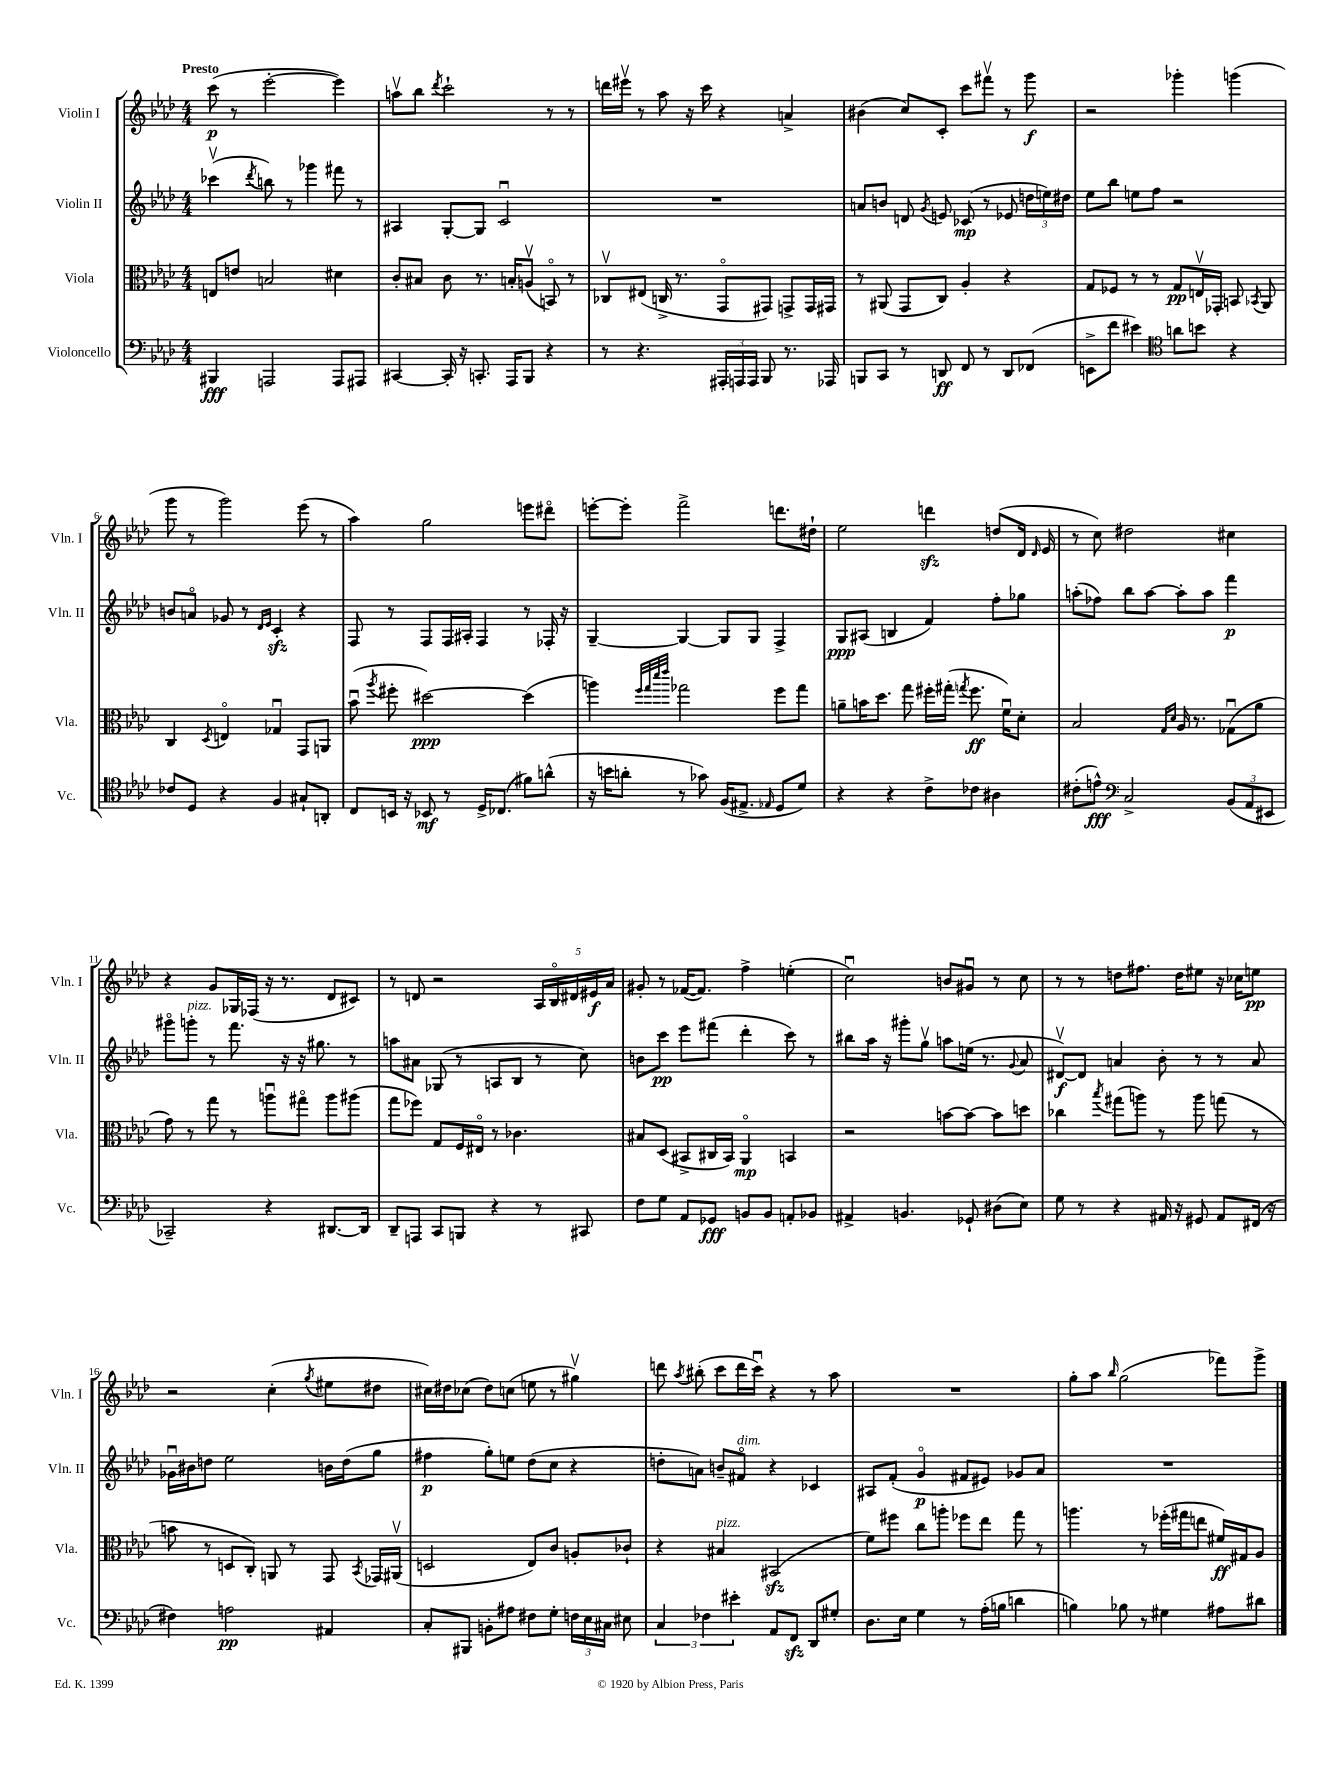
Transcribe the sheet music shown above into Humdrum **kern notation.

**kern	**dynam	**kern	**dynam	**kern	**dynam	**kern	**dynam
*part4	*part4	*part3	*part3	*part2	*part2	*part1	*part1
*staff4	*staff4	*staff3	*staff3	*staff2	*staff2	*staff1	*staff1
*I"Violoncello	*	*I"Viola	*	*I"Violin II	*	*I"Violin I	*
*I'Vc.	*	*I'Vla.	*	*I'Vln. II	*	*I'Vln. I	*
*clefF4	*	*clefC3	*	*clefG2	*	*clefG2	*
*k[b-e-a-d-]	*	*k[b-e-a-d-]	*	*k[b-e-a-d-]	*	*k[b-e-a-d-]	*
*M4/4	*	*M4/4	*	*M4/4	*	*M4/4	*
=1	=1	=1	=1	=1	=1	=1	=1
!	!	!	!	!	!	!LO:TX:a:B:t=Presto	!
4BBB#X/	fff	8En/L	.	(4ccc-Xv\	.	(8ccc\	p
.	.	8en/J	.	.	.	8r	.
.	.	.	.	8qddd-/	.	.	.
2AAAn/	.	2Bn/	.	8bbn\)	.	[2eee-'\	.
.	.	.	.	8r	.	.	.
.	.	.	.	4ggg-X\	.	.	.
8AAA/L	.	4d#X\	.	8fff#X\	.	4eee-\])	.
8AAA#X/J	.	.	.	8r	.	.	.
=2	=2	=2	=2	=2	=2	=2	=2
[4CC#X/	.	8c'/L	.	4A#X/	.	8aanv\L	.
.	.	8B#X/J	.	.	.	8bb-\J	.
.	.	.	.	.	.	8qddd-/	.
16CC#'/]	.	8c\	.	[8G'/L	.	2ccc`\	.
16r	.	.	.	.	.	.	.
8.CCn'/	.	8.r	.	8G/J]	.	.	.
.	.	.	.	2cu/	.	.	.
16AAA-/KL	.	16Bn'/KL	.	.	.	.	.
8BBB-/J	.	(8Anv/J	.	.	.	.	.
4r	.	8BBn/)	.	.	.	8r	.
.	.	8r	.	.	.	8r	.
=3	=3	=3	=3	=3	=3	=3	=3
8r	.	8C-Xv/L	.	1r	.	16dddn\LL	.
.	.	.	.	.	.	16eee#Xv\JJ	.
4.r	.	(8E#X/J	.	.	.	8r	.
.	.	16Cn^/	.	.	.	8aa-\	.
.	.	8.r	.	.	.	.	.
.	.	.	.	.	.	16r	.
.	.	.	.	.	.	16ccc\	.
24AAA#X'/LL	.	8GG/L	.	.	.	4r	.
24AAAn/	.	.	.	.	.	.	.
24AAA/JJ	.	.	.	.	.	.	.
8BBB-/	.	8GG#X/J)	.	.	.	.	.
8.r	.	8GGn^/L	.	.	.	4an^/	.
.	.	16GG/L	.	.	.	.	.
16AAA-X/	.	16GG#X/JJ	.	.	.	.	.
=4	=4	=4	=4	=4	=4	=4	=4
8BBBn/L	.	8r	.	8an/L	.	(4b#X\	.
8CC/J	.	(8AA#X/	.	8bn/J	.	.	.
8r	.	8GG/L	.	8dn/	.	8cc/L)	.
.	.	.	.	8qg/	.	.	.
8DDn/	ff	8C/J)	.	8en/	.	8c'/J	.
8FF/	.	4A-'/	.	(8c-X/	mp	8ccc\L	.
8r	.	.	.	8r	.	8fff#Xv\J	.
8DD/L	.	4r	.	8e-X/	.	8r	.
(8FF-X/J	.	.	.	24ddn\LL	.	8ggg\	f
.	.	.	.	24een\)	.	.	.
.	.	.	.	24dd#X\JJ	.	.	.
=5	=5	=5	=5	=5	=5	=5	=5
8EEn^\L	.	8G/L	.	8ee-\L	.	2r	.
8f\J	.	8F-X/J	.	8bb-\J	.	.	.
4e#X\)	.	8r	.	8een\L	.	.	.
.	.	8r	.	8ff\J	.	.	.
*clefC4	*	*	*	*	*	*	*
8an\L	.	8G/L	pp	2r	.	4ggg-X'\	.
8bn\J	.	16Env/L	.	.	.	.	.
.	.	16GG-X'/JJ	.	.	.	.	.
4r	.	8BBn/	.	.	.	(4gggn\	.
.	.	8qBB-X/	.	.	.	.	.
.	.	8AA-/	.	.	.	.	.
!!LO:LB:g=z
=6	=6	=6	=6	=6	=6	=6	=6
8c-X/L	.	4C/	.	8bn/L	.	8ggg\	.
8D-/J	.	.	.	8an/J	.	8r	.
.	.	8qD-/	.	.	.	.	.
4r	.	4En/	.	8g-X/	.	2ggg\)	.
.	.	.	.	8r	.	.	.
.	.	.	.	16qqd-/LL	.	.	.
.	.	.	.	16qqe-/JJ	.	.	.
4F/	.	4G-Xu/	.	4czz'/	.	.	.
8G#X`/L	.	8GG/L	.	4r	.	(8eee-\	.
8AAn'/J	.	8AAn/J	.	.	.	8r	.
=7	=7	=7	=7	=7	=7	=7	=7
8C/L	.	(8b-u\	.	8F/	.	4aa-\)	.
.	.	8qaa-/	.	.	.	.	.
16BBn/Jk	.	8ff#X'\	.	8r	.	.	.
16r	.	.	.	.	.	.	.
8BB-X/	mf	[2dd#X\)	ppp	8F/L	.	2gg\	.
8r	.	.	.	16F/L	.	.	.
.	.	.	.	16A#X'/JJ	.	.	.
16D-^/KL	.	.	.	4F/	.	.	.
(8.C-X/J	.	.	.	.	.	.	.
8f#X\L)	.	(4dd#\]	.	8r	.	8eeen\L	.
(8an^^\J	.	.	.	16F-X'/	.	8ddd#X\J	.
.	.	.	.	16r	.	.	.
=8	=8	=8	=8	=8	=8	=8	=8
16r	.	4aan\)	.	[4G~/	.	[8eeen'\L	.
16bn\KL	.	.	.	.	.	.	.
8an'\J	.	.	.	.	.	8eee'\J]	.
.	.	32qqff/LLL	.	.	.	.	.
.	.	32qqgg/	.	.	.	.	.
.	.	32qqddd-/	.	.	.	.	.
.	.	32qqeee-/JJJ	.	.	.	.	.
8r	.	2gg-X\	.	4G/_	.	2fff^\	.
8g-X\)	.	.	.	.	.	.	.
(16F/KL	.	.	.	8G/L]	.	.	.
8.E#X^/J	.	.	.	.	.	.	.
.	.	.	.	8G/J	.	.	.
16qqE-X/	.	.	.	.	.	.	.
8D-/L	.	8ff\L	.	4F^/	.	8.dddn\L	.
8d-/J)	.	8gg-\J	.	.	.	.	.
.	.	.	.	.	.	16dd#X`\Jk	.
=9	=9	=9	=9	=9	=9	=9	=9
4r	.	8an~\L	.	8G/L	ppp	2ee-\	.
.	.	16bn\K	.	(8A#X/J	.	.	.
.	.	8.dd-\J	.	.	.	.	.
4r	.	.	.	4Bn/	.	.	.
.	.	8gg\	.	.	.	.	.
8c^\L	.	16ff#X'\LL	.	4f/)	.	4dddnzz\	.
.	.	(16gg#X'\JJ	.	.	.	.	.
.	.	8qggn/	.	.	.	.	.
8c-X\J	.	8.ff#\	ff	.	.	.	.
4A#X\	.	.	.	8ff'\L	.	(8ddn/L	.
.	.	16fu\KL)	.	.	.	.	.
.	.	8d-'\J	.	8gg-X\J	.	16d-/Jk	.
.	.	.	.	.	.	16qqd-/	.
.	.	.	.	.	.	16e-/	.
=10	=10	=10	=10	=10	=10	=10	=10
(8c#X'\L	.	2B-/	.	(8aan'\L	.	8r	.
8en^^\J)	fff	.	.	8ff-X\J)	.	8cc\)	.
*clefF4	*	*	*	*	*	*	*
2C^/	.	.	.	8bb-\L	.	2dd#X\	.
.	.	.	.	[8aa\J	.	.	.
.	.	16qqG/LL	.	.	.	.	.
.	.	16qqd-/JJ	.	.	.	.	.
.	.	16A-/	.	8aa'\L]	.	.	.
.	.	8.r	.	.	.	.	.
.	.	.	.	8aa\J	.	.	.
(12BB-/L	.	(8G-Xu\L	.	4fff\	p	4cc#X\	.
12AA-/	.	.	.	.	.	.	.
.	.	8a-\J	.	.	.	.	.
12EE#X/J	.	.	.	.	.	.	.
!!LO:LB:g=z
=11	=11	=11	=11	=11	=11	=11	=11
2CC-X~/)	.	8g\)	.	8ggg#X\L	.	4r	.
!	!	!	!	!LO:TX:a:i:t=pizz.	!	!	!
.	.	8r	.	8gggn'\J	.	.	.
.	.	8gg\	.	8r	.	8g/L	.
.	.	8r	.	8.fff\	.	16G-X/L	.
.	.	.	.	.	.	(16F-X/JJ	.
4r	.	8aanu\L	.	.	.	16r	.
.	.	.	.	16r	.	8.r	.
.	.	8gg#X\J	.	16r	.	.	.
.	.	.	.	8.gg#X\	.	.	.
[8.DD#X/L	.	8aa\L	.	.	.	8d-/L	.
.	.	(8aa#X\J	.	8r	.	8c#X/J)	.
16DD#/Jk]	.	.	.	.	.	.	.
=12	=12	=12	=12	=12	=12	=12	=12
8DD-~/L	.	8gg\L	.	8aan\L	.	8r	.
8AAAn/J	.	8ff-X\J)	.	8a#X\J	.	8dn/	.
8CC/L	.	8G/L	.	(8G-X/	.	2r	.
8BBBn/J	.	16F/L	.	8r	.	.	.
.	.	16E#X/JJ	.	.	.	.	.
4r	.	8r	.	8An/L	.	.	.
.	.	4.c-X\	.	8B-/J	.	.	.
8r	.	.	.	8r	.	20A-/LL	.
.	.	.	.	.	.	20B-/	.
.	.	.	.	.	.	20d#X/	.
8CC#X/	.	.	.	8cc\)	.	.	.
.	.	.	.	.	.	20e#X/	f
.	.	.	.	.	.	20a-/JJ	.
=13	=13	=13	=13	=13	=13	=13	=13
8F\L	.	8B#X/L	.	8bn\L	.	8g#X'/	.
8G\J	.	(8D-/J	.	8ccc\J	pp	8r	.
8AA-/L	.	8BB#X^/L	.	8eee-\L	.	([16f-X/KL	.
.	.	.	.	.	.	8.f-/J])	.
8GG-X/J	fff	16C#X/L	.	(8fff#X\J	.	.	.
.	.	16BB#/JJ)	.	.	.	.	.
8BBn/L	.	4AA-/	mp	4ddd-'\	.	4ff^\	.
8BB/J	.	.	.	.	.	.	.
8AAn'/L	.	4BBn/	.	8ccc\)	.	(4een'\	.
8BB-X/J	.	.	.	8r	.	.	.
=14	=14	=14	=14	=14	=14	=14	=14
4AA#X^/	.	2r	.	8bb#X\L	.	2ccu\)	.
.	.	.	.	16aa-\Jk	.	.	.
.	.	.	.	16r	.	.	.
4.BBn/	.	.	.	8ggg#X'\L	.	.	.
.	.	.	.	8ggv\J	.	.	.
.	.	[8bn\L	.	8aan\L	.	8bn/L	.
8GG-X`/	.	8b\J_	.	(16een\Jk	.	8g#Xu/J	.
.	.	.	.	8.r	.	.	.
(8D#X\L	.	8b\L]	.	.	.	8r	.
.	.	.	.	8qqg/	.	.	.
8E-\J)	.	8ddn\J	.	8a-/	.	8cc\	.
=15	=15	=15	=15	=15	=15	=15	=15
8G\	.	4cc-X\	.	[8d#Xv/L)	f	8r	.
8r	.	.	.	8d#/J]	.	8r	.
.	.	8qbb-/	.	.	.	.	.
4r	.	(8gg#X\L	.	4an/	.	8ddn\L	.
.	.	8aan\J)	.	.	.	8.ff#X\J	.
16AA#X/	.	8r	.	8b-'\	.	.	.
16r	.	.	.	.	.	16dd\KL	.
8GG#X/	.	8aa\	.	8r	.	8ee#X\J	.
8AA#/L	.	(8ggn\	.	8r	.	16r	.
.	.	.	.	.	.	16cc-X\KL	.
(16FF#X/Jk	.	8r	.	8a/	.	8een\J	pp
16r	.	.	.	.	.	.	.
!!LO:LB:g=z
=16	=16	=16	=16	=16	=16	=16	=16
4F#X\)	.	8bn\	.	16g-Xu\LL	.	2r	.
.	.	.	.	16b#X\J	.	.	.
.	.	8r	.	8ddn\J	.	.	.
2An\	pp	8Dn/L	.	2ee-\	.	.	.
.	.	8C'/J)	.	.	.	.	.
.	.	8AAn/	.	.	.	(4cc'\	.
.	.	8r	.	.	.	.	.
.	.	.	.	.	.	8qgg/	.
4AA#X/	.	8GG/	.	16bn\LL	.	8ee#X\L	.
.	.	.	.	(16dd\J	.	.	.
.	.	8qBB-/	.	.	.	.	.
.	.	16GG-X/LL	.	8gg\J	.	8dd#X\J	.
.	.	(16AA#Xv/JJ	.	.	.	.	.
=17	=17	=17	=17	=17	=17	=17	=17
8C'/L	.	2Dn/	.	4ff#X\	p	16cc#X\LL)	.
.	.	.	.	.	.	16dd#X\J	.
8BBB#X/J	.	.	.	.	.	(8cc-X\J	.
8BBn'\L	.	.	.	8gg'\L)	.	8dd#\L)	.
8A#X\J	.	.	.	8een\J	.	(8ccn\J	.
8F#X\L	.	8E-/L)	.	(8dd-\L	.	8een\	.
8G'\J	.	8c/J	.	8cc\J	.	8r	.
24Fn\LL	.	8An'/L	.	4r	.	4gg#Xv\)	.
24E-\	.	.	.	.	.	.	.
24C#X\JJ	.	.	.	.	.	.	.
8E#X\	.	8c-X`/J	.	.	.	.	.
=18	=18	=18	=18	=18	=18	=18	=18
6C/	.	4r	.	8ddn'\L	.	8dddn\	.
.	.	.	.	.	.	8qaa-/	.
.	.	.	.	8an\J)	.	(8bb#X'\	.
6F-X\	.	.	.	.	.	.	.
!	!	!LO:TX:a:i:t=pizz.	!	!	!	!	!
.	.	4B#X/	.	8bn~/L	.	8ccc\L	.
6e#X'\	.	.	.	.	.	.	.
!	!	!	!	!LO:TX:a:i:t=dim.	!	!	!
.	.	.	.	8f#X/J	.	16ddd\L	.
.	.	.	.	.	.	16cccu\JJ)	.
8AA-/L	.	(2BB#Xzz/	.	4r	.	4r	.
8FFzz/J	.	.	.	.	.	.	.
8DD-/L	.	.	.	4c-X/	.	8r	.
8G#X'/J	.	.	.	.	.	8aa-\	.
=19	=19	=19	=19	=19	=19	=19	=19
8.D-\L	.	8f\L)	.	8A#X/L	.	1r	.
.	.	8ff#X\J	.	(8f'/J	.	.	.
16E-\Jk	.	.	.	.	.	.	.
4G\	.	8cc\L	.	4g/	p	.	.
.	.	8aan'\J	.	.	.	.	.
8r	.	8ff-X\L	.	8f#X/L	.	.	.
(16A-'\LL	.	8ee-\J	.	8e#X/J)	.	.	.
16Bn\JJ	.	.	.	.	.	.	.
4dn\	.	8gg\	.	8g-X/L	.	.	.
.	.	8r	.	8a-/J	.	.	.
=20	=20	=20	=20	=20	=20	=20	=20
4Bn\)	.	4.aan\	.	1r	.	8gg'\L	.
.	.	.	.	.	.	8aa-\J	.
.	.	.	.	.	.	16qqbb-/	.
8B-X\	.	.	.	.	.	(2gg\	.
8r	.	8r	.	.	.	.	.
4G#X\	.	(16ff-X'\LL	.	.	.	.	.
.	.	16gg#X\J	.	.	.	.	.
.	.	8een\J	.	.	.	.	.
8A#X\L	.	16f#X/LL)	ff	.	.	8fff-X\L)	.
.	.	16G#X/J	.	.	.	.	.
8d#X\J	.	8A-/J	.	.	.	8ggg^\J	.
==	==	==	==	==	==	==	==
*-	*-	*-	*-	*-	*-	*-	*-
